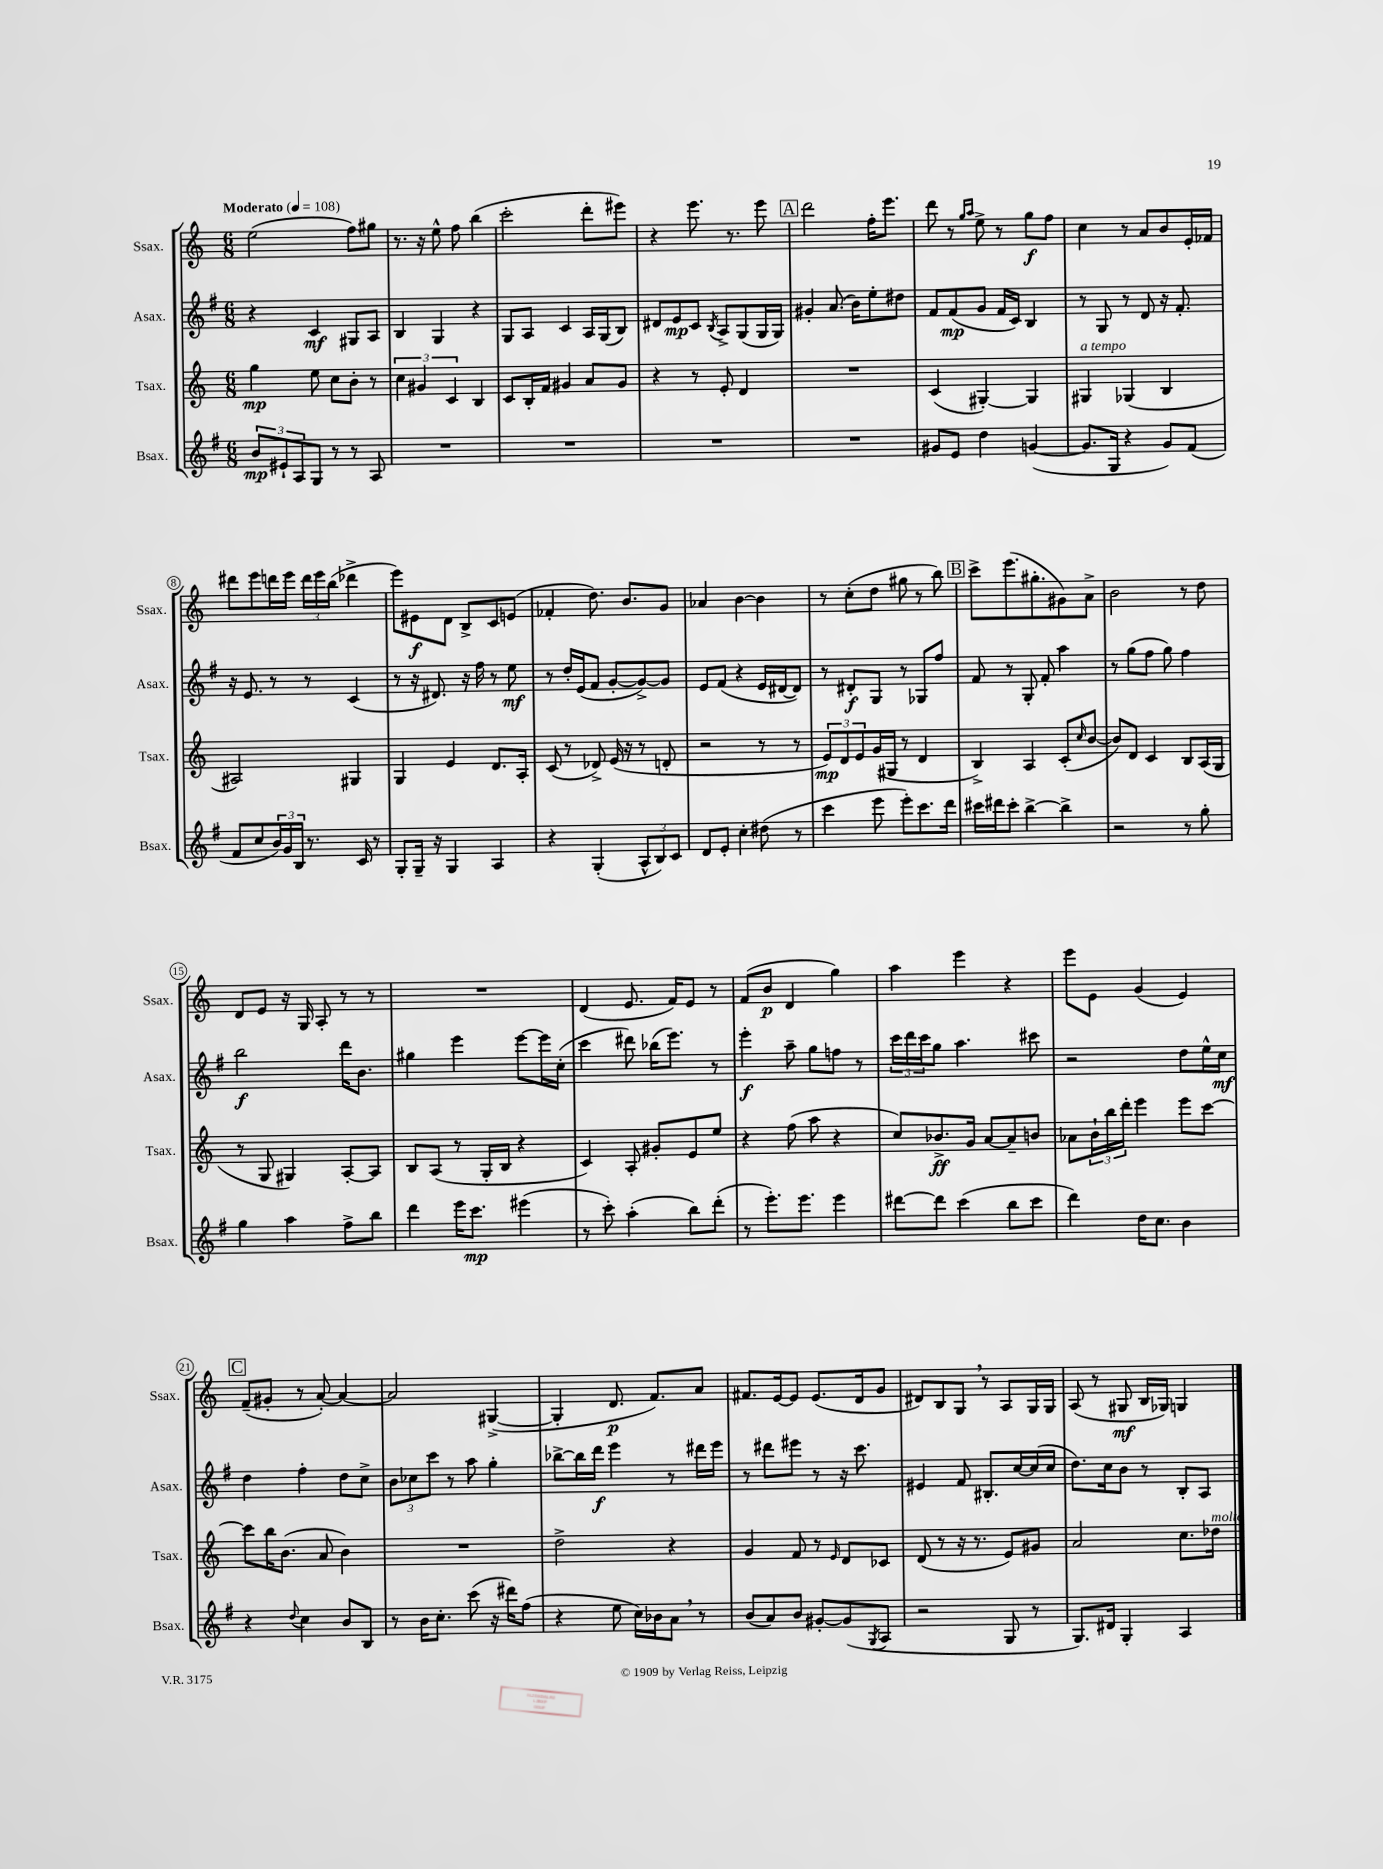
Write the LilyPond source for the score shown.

<<
\new StaffGroup <<
\new Staff = "s0" \with { instrumentName = "Ssax." shortInstrumentName = "Ssax." } {
    \clef treble \key c \major \numericTimeSignature \time 6/8 \tempo "Moderato" 4 = 108
    e''2( f''8) gis''8 |
    r8. r16 e''8-^ f''8 b''4( |
    c'''2-. d'''8-. eis'''8) |
    r4 e'''8. r8. e'''8 |
    \mark \markup { \box "A" } d'''2 f''16-. e'''8. |
    d'''8 r8 \grace { g''16 a''16 } e''8-> r8 g''8\f f''8 |
    c''4 r8 a'8 b'8 e'16-. fes'16 |
    dis'''8 e'''8 d'''16 e'''16 \tuplet 3/2 { d'''16 e'''16 b''16( } des'''4-> |
    e'''8) eis'8\f d'8 b8-> c'8 e'8( |
    fes'4-. d''8.) b'8. g'8 |
    aes'4 b'4~ b'4 |
    r8 c''8-.( d''8 gis''8 r8 b''8) |
    \mark \markup { \box "B" } c'''8-> e'''8.( gis''8.-. gis'8) a'8-> |
    b'2 r8 d''8 |
    d'8 e'8 r16 g16 a8-. r8 r8 |
    R2. |
    d'4( e'8. f'16) e'8 r8 |
    f'8( b'8\p d'4 g''4) |
    a''4 e'''4 r4 |
    e'''8 e'8 g'4( e'4) |
    \mark \markup { \box "C" } f'8--( gis'8-. r8 a'8~-.) a'4~ |
    a'2 gis4~->( |
    gis4-. d'8.\p f'8.) a'8 |
    fis'8. e'16~ e'8 e'8.( d'16 g'8 |
    dis'8) b8 g8 \breathe r8 a8 g16 g16 |
    a8( r8 gis8\mf b16 ges16) g4 \bar "|." |
}
\new Staff = "s1" \with { instrumentName = "Asax." shortInstrumentName = "Asax." } {
    \clef treble \key g \major \numericTimeSignature \time 6/8
    r4 c'4\mf gis8 a8 |
    b4 g4 r4 |
    g8 a8 c'4 a16 g16( b8) |
    dis'8 e'8\mp c'8 \acciaccatura { b8 } a8-> g8( g16 g16) |
    \mark \markup { \box "A" } gis'4-. a'8.( b'16) e''8-. dis''8 |
    fis'8 fis'8\mp( g'8 fis'16 c'16) b4 |
    r8 g8 r8 d'8 r16 fis'8.-. |
    r16 e'8. r8 r8 c'4( |
    r8 r16 dis'8.) r16 fis''16 r8 e''8\mf |
    r8 d''16-. e'16( fis'8 g'8~-. g'8~->) g'8 |
    e'8 fis'8( r4 e'16 dis'16~ dis'8) |
    r8 dis'8-.\f g8 r8 ges8 fis''8 |
    \mark \markup { \box "B" } fis'8 r8 g8-. fis'8-. a''4 |
    r8 g''8( fis''8 g''8) fis''4 |
    b''2\f d'''16 b'8. |
    gis''4 e'''4 e'''8~ e'''16 c''16-.( |
    c'''4 dis'''8) bes''16( e'''8.) r8 |
    e'''4-.\f a''8-- g''8 f''8 r8 |
    \tuplet 3/2 { c'''16 d'''16 c'''16 } g''8 a''4. cis'''8 |
    r2 d''8 e''16-^ c''16\mf |
    \mark \markup { \box "C" } d''4 fis''4-. d''8 c''8-> |
    \tuplet 3/2 { b'8 ces''8 c'''8 } r8 a''8 g''4-. |
    bes''8~-> bes''16 d'''16\f e'''4 r8 dis'''16 e'''16 |
    r8 dis'''8 eis'''8 r8 r16 c'''8. |
    eis'4 fis'8 bis8.-. c''16~ c''16( c''16 |
    d''8.) c''16 b'8 r8 b8-. a8 \bar "|." |
}
\new Staff = "s2" \with { instrumentName = "Tsax." shortInstrumentName = "Tsax." } {
    \clef treble \key c \major \numericTimeSignature \time 6/8
    g''4\mp e''8 c''8 b'8-. r8 |
    \tuplet 3/2 { c''4 gis'4 c'4 } b4 |
    c'8 b16-. f'16 gis'4 a'8 gis'8 |
    r4 r8 e'8-. d'4 |
    \mark \markup { \box "A" } R2. |
    c'4( gis4~-.) gis4 |
    gis4^\markup { \italic "a tempo" } ges4( b4 |
    ais2) gis4 |
    g4 e'4 d'8. a16-. |
    c'8( r8 des'8->) e'16( r16 r8 d'8-. |
    r2 r8 r8 |
    \tuplet 3/2 { e'8\mp) d'8 e'8 } g'16( gis16 r8 d'4 |
    \mark \markup { \box "B" } b4->) a4 c'8-.( \grace { c''16 } b'8~ |
    b'8) d'8 c'4 b8 a16( g16 |
    r8 g8 gis4) a8~-. a8 |
    b8 a8( r8 g16-. b16 r4 |
    c'4) a8-. gis'8-. e'8 e''8 |
    r4 f''8( a''8 r4 |
    c''8) bes'8.->\ff g'16 a'8~ a'8-- b'8 |
    aes'8 \tuplet 3/2 { b'16-! b''16 d'''16-. } e'''4 e'''8 c'''8~ |
    \mark \markup { \box "C" } c'''8 b''16 b'8.( a'8 b'4) |
    R2. |
    d''2-> r4 |
    g'4 f'8 r8 \grace { e'16 } d'8 ces'8 |
    d'8( r8 r16 r8. e'8) gis'8 |
    a'2 c''8. des''16^\markup { \italic "molto" } \bar "|." |
}
\new Staff = "s3" \with { instrumentName = "Bsax." shortInstrumentName = "Bsax." } {
    \clef treble \key g \major \numericTimeSignature \time 6/8
    \tuplet 3/2 { b'8\mp eis'8-! a8 } g8 r8 r8 a8 |
    R2. |
    R2. |
    R2. |
    \mark \markup { \box "A" } R2. |
    gis'8 e'8 d''4 g'4~( |
    g'8. g16 r4 g'8) fis'8( |
    fis'8 c''8 \tuplet 3/2 { b'16) g'16 b16 } r8. c'16 r8 |
    g8-. g16-- r16 g4 a4 |
    r4 g4-.( \tuplet 3/2 { a8-^ b8) c'8 } |
    d'8 e'8-. c''4-. dis''8( r8 |
    c'''4 e'''8 e'''8-.) c'''8. d'''16 |
    \mark \markup { \box "B" } cis'''16 dis'''16 cis'''8-. b''4~-> b''4-> |
    r2 r8 g''8-. |
    g''4 a''4 fis''8-> b''8 |
    d'''4 e'''16 c'''8.\mp eis'''4( |
    r8 c'''8-.) a''4-.( b''8) d'''8-.( |
    r8 e'''8.-.) e'''8. e'''4 |
    dis'''8~ dis'''8 c'''4( b''8 c'''8 |
    d'''4) d''16 c''8. b'4 |
    \mark \markup { \box "C" } r4 \appoggiatura { d''8 } c''4 b'8 b8 |
    r8 b'16 c''8.-. c'''8( r16 dis'''16) fis''8( |
    r4 e''8 c''16) bes'16 a'8 \breathe r8 |
    b'8( a'8) b'8 gis'8~-. gis'8( \acciaccatura { g8 } a8 |
    r2 g8 r8 |
    g8.) dis'16 g4-. a4 \bar "|." |
}
>>
>>
\layout { \context { \Score \override BarNumber.stencil = #(make-stencil-circler 0.1 0.3 ly:text-interface::print) } }
